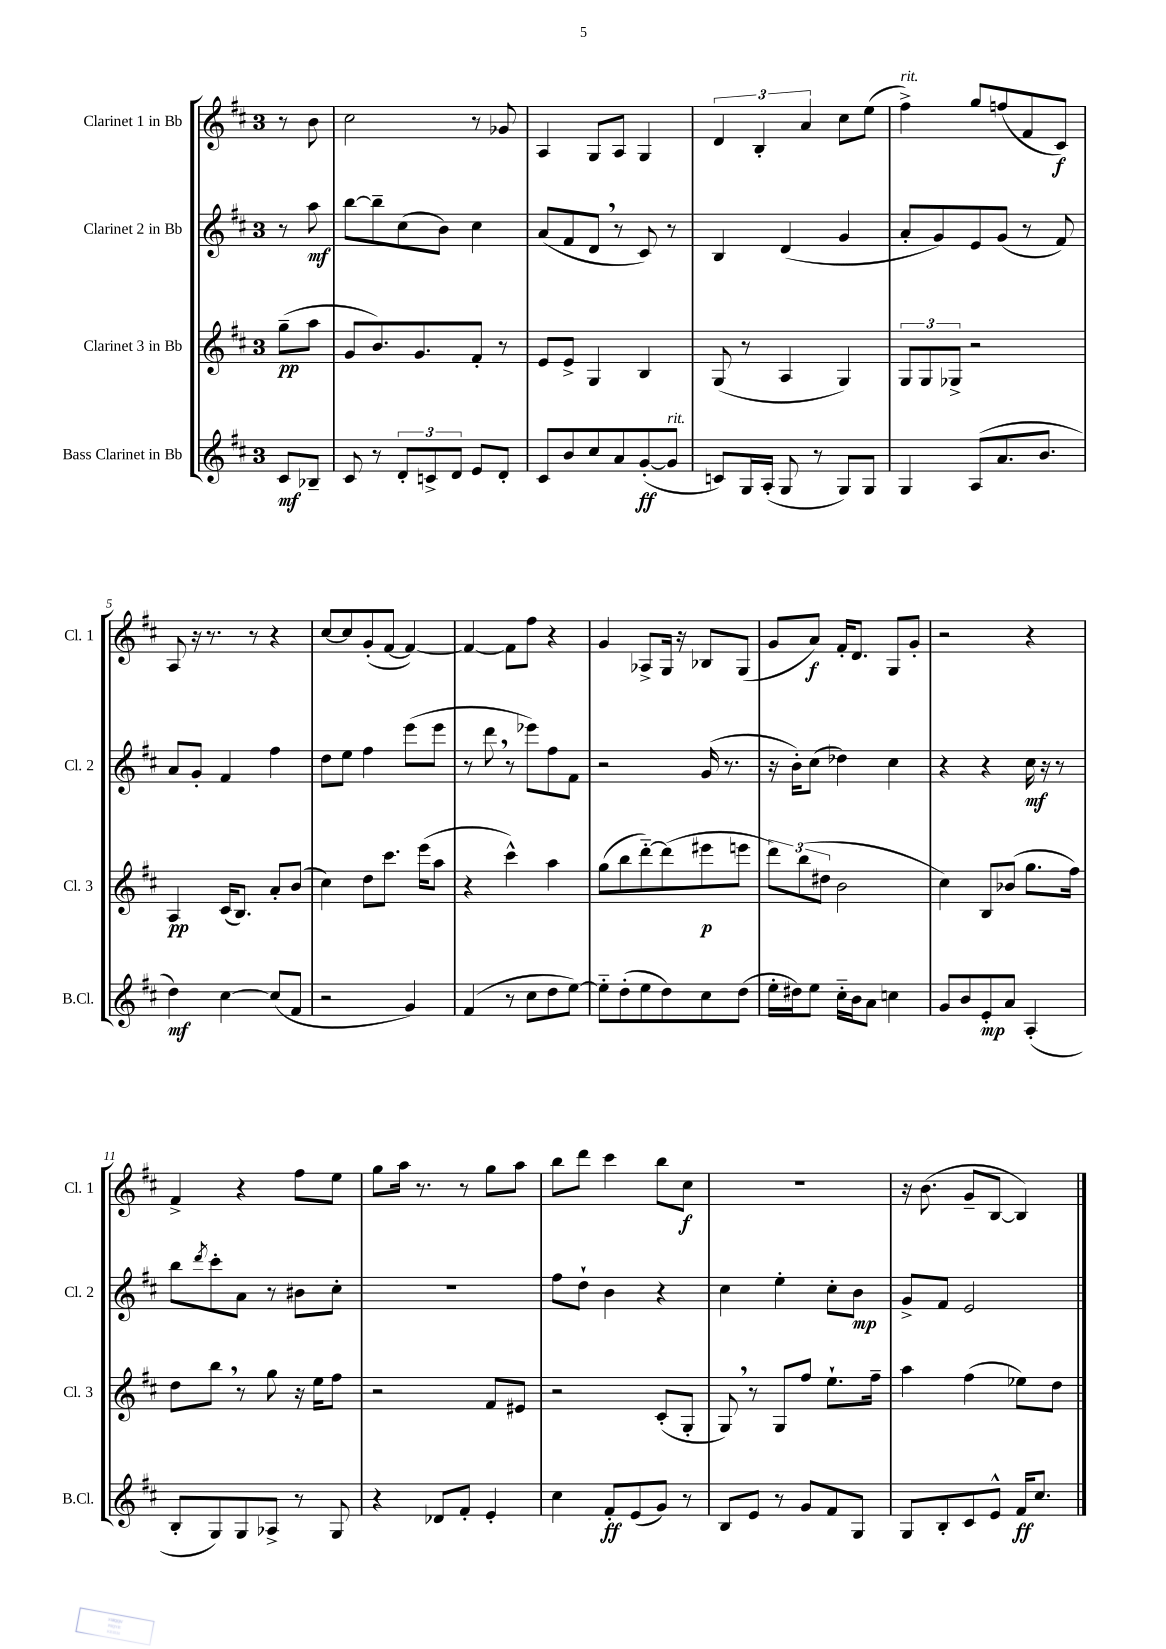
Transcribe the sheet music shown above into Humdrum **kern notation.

**kern	**kern	**kern	**kern
*staff4	*staff3	*staff2	*staff1
*clefG2	*clefG2	*clefG2	*clefG2
*k[f#c#]	*k[f#c#]	*k[f#c#]	*k[f#c#]
*M3/4	*M3/4	*M3/4	*M3/4
8c#	(8gg~	8r	8r
8B-~	8aa	8aa	8b
=	=	=	=
8c#	8g	[8bb	2cc#
8r	8.b)	8bb~]	.
12d'	.	(8cc#	.
.	8.g	.	.
12c^	.	.	.
.	.	8b)	.
12d	.	.	.
8e	8f#'	4cc#	8r
8d'	8r	.	8g-
=	=	=	=
8c#	8e	(8a	4A
8b	8e^	8f#	.
8cc#	4G	8d	8G
8a	.	8r	8A
([8g'	4B	8c#)	4G
8g]	.	8r	.
=	=	=	=
8c)	(8G	4B	6d
16G	8r	.	.
.	.	.	6B'
(16A'	.	.	.
8G	4A	(4d	.
.	.	.	6a
8r	.	.	.
8G)	4G)	4g	8cc#
8G	.	.	(8ee
=	=	=	=
4G	12G	8a'	4ff#^)
.	12G	.	.
.	.	8g)	.
.	12G-^	.	.
(8A	2r	8e	8gg
8.a	.	(8g	(8ff
.	.	8r	8f#
8.b	.	.	.
.	.	8f#)	8c#)
=	=	=	=
4dd)	4A	8a	8A
.	.	8g'	16r
.	.	.	8.r
[4cc#	(16c#	4f#	.
.	8.B)	.	.
.	.	.	8r
(8cc#]	8a'	4ff#	4r
8f#	(8b	.	.
=	=	=	=
2r	4cc#)	8dd	[8cc#
.	.	8ee	8cc#]
.	8dd	4ff#	(8g'
.	8.ccc#	.	[8f#
4g)	.	(8eee	4f#_)
.	(16eee	.	.
.	8aa	8eee	.
=	=	=	=
(4f#	4r	8r	4f#_
.	.	8ddd	.
8r	4ccc#^^)	8r	8f#]
8cc#	.	8eee-)	8ff#
8dd	4aa	8ff#	4r
[8ee)	.	8f#	.
=	=	=	=
8ee'~]	(8gg	2r	4g
(8dd'	8bb	.	.
8ee	[8ddd'~)	.	8A-^
8dd)	(8ddd]	.	16G
.	.	.	16r
8cc#	8eee#	(16g	8B-
.	.	8.r	.
(8dd	8eee	.	(8G
=	=	=	=
16ee'	12ddd)	16r	8g
16dd#)	.	16b')	.
.	(12bb	.	.
8ee	.	(8cc#	8a)
.	12dd#	.	.
16cc#'~	2b	4dd-)	16f#'
16b	.	.	8.d
8a	.	.	.
4cc	.	4cc#	8G
.	.	.	8g'
=	=	=	=
8g	4cc#)	4r	2r
8b	.	.	.
8e'	8B	4r	.
8a	(8b-	.	.
(4A'	8.gg	16cc#	4r
.	.	16r	.
.	.	8r	.
.	16ff#)	.	.
=	=	=	=
8B'	8dd	8bb	4f#^
.	.	8qddd	.
8G)	8bb	8ccc#'	.
8G	8r	8a	4r
8A-^	8gg	8r	.
8r	16r	8b#	8ff#
.	16ee	.	.
8G	8ff#	8cc#'	8ee
=	=	=	=
4r	2r	2.r	8gg
.	.	.	16aa
.	.	.	8.r
8d-	.	.	.
8f#'	.	.	8r
4e'	8f#	.	8gg
.	8e#	.	8aa
=	=	=	=
4cc#	2r	8ff#	8bb
.	.	8dd`	8ddd
8f#'	.	4b	4ccc#
(8e	.	.	.
8g)	(8c#'	4r	8bb
8r	8G'	.	8cc#
=	=	=	=
8B	8G)	4cc#	2.r
8e	8r	.	.
8r	8G	4ee'	.
8g	8ff#	.	.
8f#	8.ee`	8cc#'	.
8G	.	8b	.
.	16ff#~	.	.
=	=	=	=
8G	4aa	8g^	16r
.	.	.	(8.b
8B'	.	8f#	.
8c#	(4ff#	2e	8g~
8e^^	.	.	[8B
16f#	8ee-)	.	4B])
8.cc#	.	.	.
.	8dd	.	.
==	==	==	==
*-	*-	*-	*-
